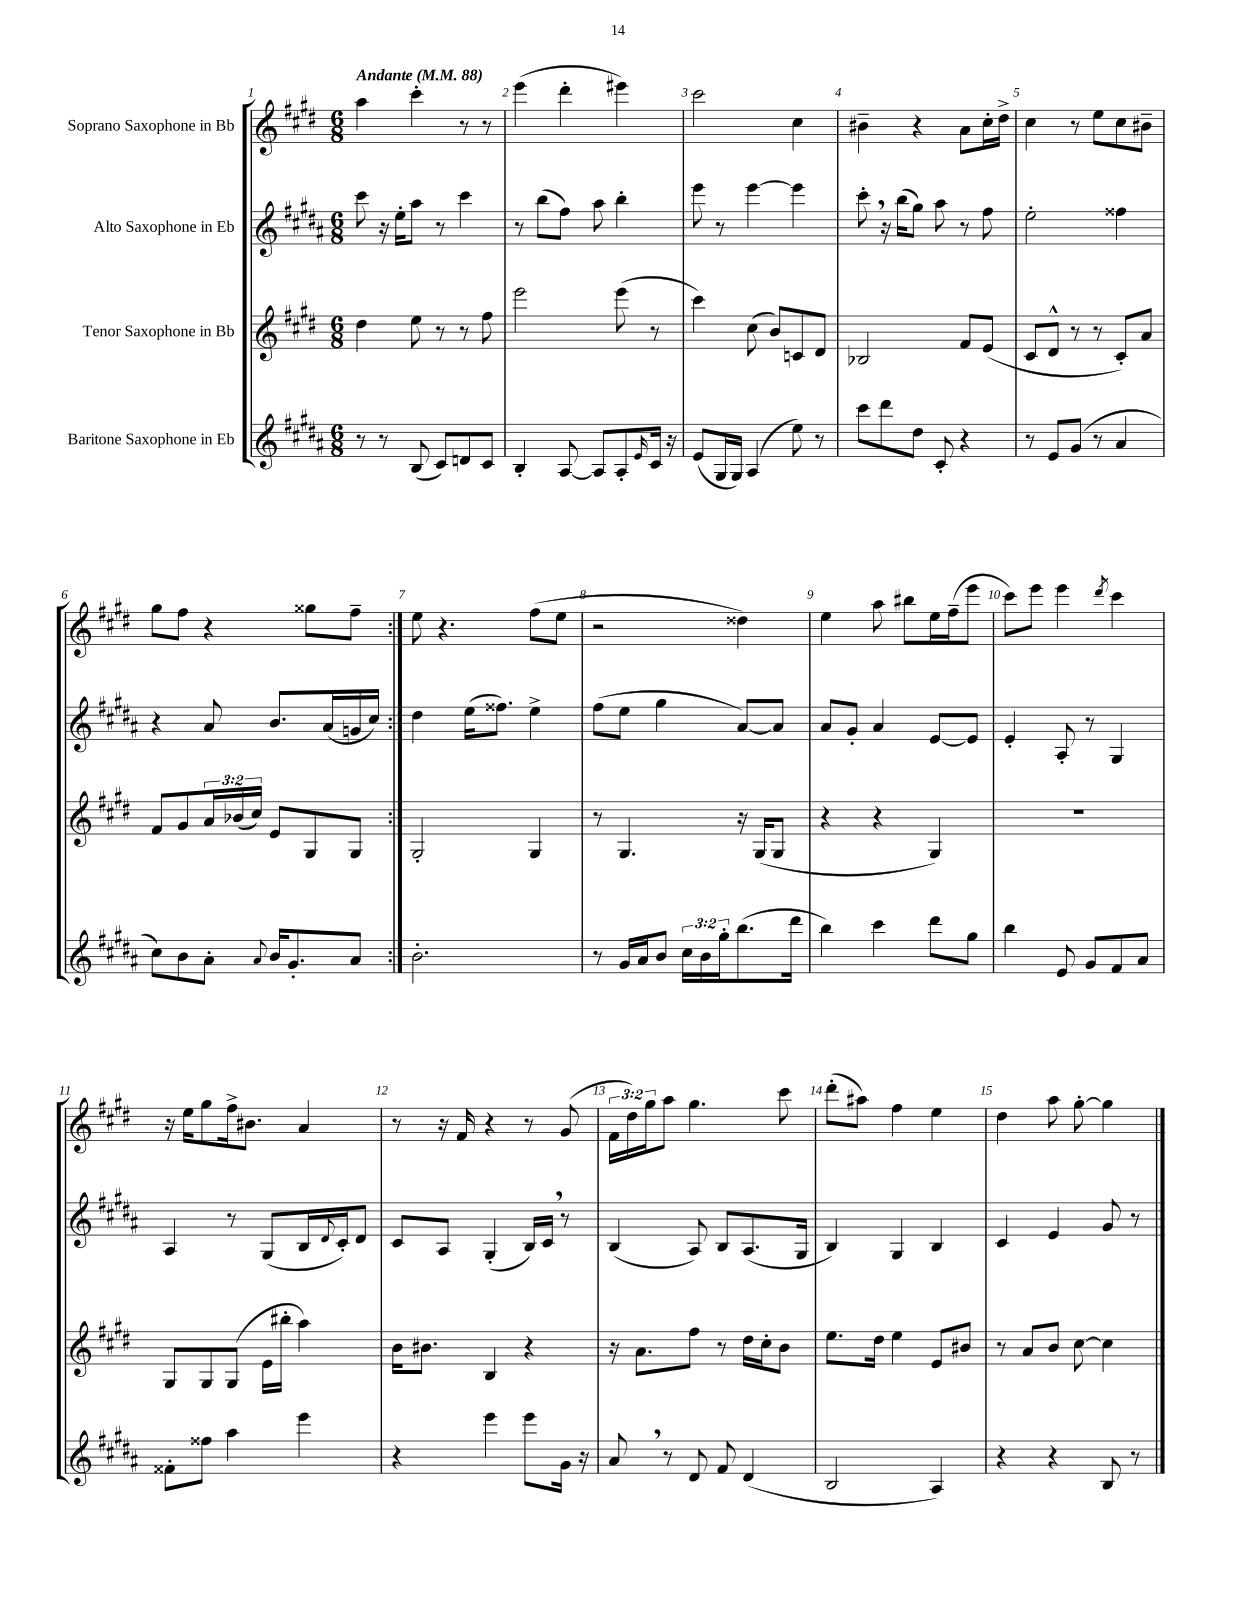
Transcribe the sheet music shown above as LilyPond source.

<<
\new StaffGroup <<
\new Staff = "s0" \with { instrumentName = "Soprano Saxophone in Bb" } {
    \clef treble \key e \major \numericTimeSignature \time 6/8 \override Staff.TupletNumber.text = #tuplet-number::calc-fraction-text \tempo "Andante" 4 = 88
    \repeat volta 2 { a''4 cis'''4-. r8 r8 |
    e'''4( dis'''4-. eis'''4) |
    cis'''2 cis''4 |
    bis'4-- r4 a'8 cis''16-. dis''16-> |
    cis''4 r8 e''8 cis''8 bis'8-- |
    gis''8 fis''8 r4 gisis''8 fis''8-- | }
    e''8 r4. fis''8( e''8 |
    r2 disis''4) |
    e''4 a''8 bis''8 e''16 fis''16--( e'''8 |
    cis'''8) e'''8 e'''4 \acciaccatura { dis'''8 } cis'''4 |
    r16 e''16 gis''8 fis''16-> bis'8. a'4 |
    r8 r16 fis'16 r4 r8 gis'8( |
    \tuplet 3/2 { fis'16 dis''16) gis''16 } a''8 gis''4. cis'''8 |
    dis'''8-.( ais''8) fis''4 e''4 |
    dis''4 a''8 gis''8~-. gis''4 \bar "|." |
}
\new Staff = "s1" \with { instrumentName = "Alto Saxophone in Eb" } {
    \clef treble \key b \major \numericTimeSignature \time 6/8
    \repeat volta 2 { cis'''8 r16 e''16-. ais''8 r8 cis'''4 |
    r8 b''8( fis''8) ais''8 b''4-. |
    e'''8 r8 e'''4~ e'''4 |
    cis'''8-. \breathe r16 b''16( gis''8) ais''8 r8 fis''8 |
    e''2-. fisis''4 |
    r4 ais'8 b'8. ais'16( g'16 cis''16) | }
    dis''4 e''16( fisis''8.) e''4-> |
    fis''8( e''8 gis''4 ais'8~) ais'8 |
    ais'8 gis'8-. ais'4 e'8~ e'8 |
    e'4-. ais8-. r8 gis4 |
    ais4 r8 gis8( b16 \appoggiatura { dis'8 } cis'16-.) dis'8 |
    cis'8 ais8 gis4-.( b16) cis'16 \breathe r8 |
    b4( ais8) b8 ais8.( gis16 |
    b4) gis4 b4 |
    cis'4 e'4 gis'8 r8 \bar "|." |
}
\new Staff = "s2" \with { instrumentName = "Tenor Saxophone in Bb" } {
    \clef treble \key e \major \numericTimeSignature \time 6/8 \override Staff.TupletNumber.text = #tuplet-number::calc-fraction-text
    \repeat volta 2 { dis''4 e''8 r8 r8 fis''8 |
    e'''2 e'''8( r8 |
    cis'''4) cis''8( b'8) c'8 dis'8 |
    bes2 fis'8 e'8( |
    cis'8 dis'8-^ r8 r8 cis'8-.) a'8 |
    fis'8 gis'8 \tuplet 3/2 { a'16 bes'16( cis''16) } e'8 gis8 gis8 | }
    gis2-. gis4 |
    r8 gis4. r16 gis16( gis8 |
    r4 r4 gis4) |
    r2. |
    gis8 gis8 gis8( e'16 bis''16-. a''4) |
    b'16 bis'8. b4 r4 |
    r16 a'8. fis''8 r8 dis''16 cis''16-. b'8 |
    e''8. dis''16 e''4 e'8 bis'8 |
    r8 a'8 b'8 cis''8~ cis''4 \bar "|." |
}
\new Staff = "s3" \with { instrumentName = "Baritone Saxophone in Eb" } {
    \clef treble \key b \major \numericTimeSignature \time 6/8 \override Staff.TupletNumber.text = #tuplet-number::calc-fraction-text
    \repeat volta 2 { r8 r8 b8( cis'8) d'8 cis'8 |
    b4-. ais8~ ais8 ais8-. \grace { e'16 } cis'16 r16 |
    e'8( gis16 gis16) ais4( e''8) r8 |
    cis'''8 dis'''8 dis''8 cis'8-. r4 |
    r8 e'8 gis'8( r8 ais'4 |
    cis''8) b'8 ais'8-. \appoggiatura { ais'8 } b'16 gis'8.-. ais'8 | }
    b'2.-. |
    r8 gis'16 ais'16 b'8 \tuplet 3/2 { cis''16 b'16 gis''16-. } b''8.( dis'''16 |
    b''4) cis'''4 dis'''8 gis''8 |
    b''4 e'8 gis'8 fis'8 ais'8 |
    fisis'8-. fisis''8 ais''4 e'''4 |
    r4 e'''4 e'''8 gis'16 r16 |
    ais'8 \breathe r8 dis'8 fis'8 dis'4( |
    b2 ais4) |
    r4 r4 b8 r8 \bar "|." |
}
>>
>>
\layout { \context { \Score \override BarNumber.break-visibility = ##(#f #t #t) barNumberVisibility = #all-bar-numbers-visible } }
